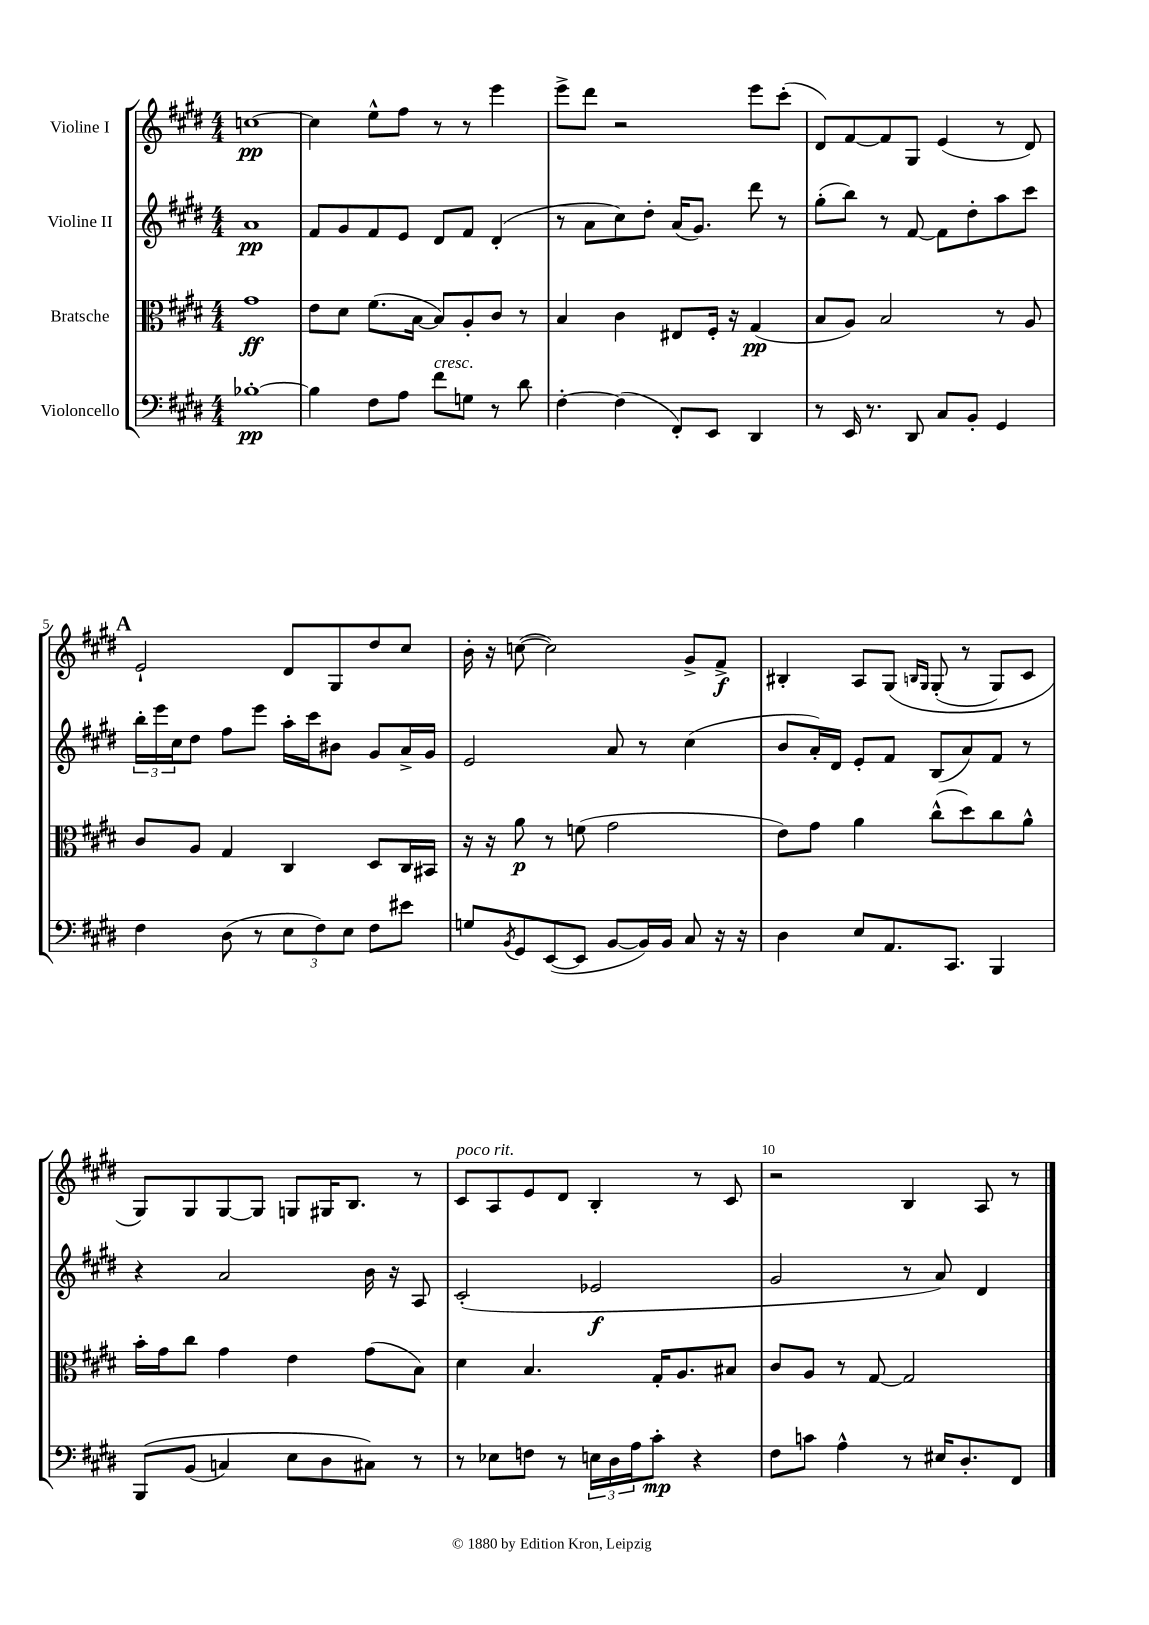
<<
\new StaffGroup <<
\new Staff = "s0" \with { instrumentName = "Violine I" } {
    \clef treble \key e \major \numericTimeSignature \time 4/4
    c''1~\pp |
    c''4 e''8-^ fis''8 r8 r8 e'''4 |
    e'''8-> dis'''8 r2 e'''8 cis'''8-.( |
    dis'8) fis'8~ fis'8 gis8 e'4( r8 dis'8) |
    \mark \markup { \bold "A" } e'2-! dis'8 gis8 dis''8 cis''8 |
    b'16-. r16 c''8~( c''2) gis'8-> fis'8->\f |
    bis4-. a8 gis8\( \grace { b16 gis16 } gis8-.( r8 gis8) cis'8 |
    gis8\) gis8 gis8~ gis8 g8 gis16 b8. r8 |
    cis'8^\markup { \italic "poco rit." } a8 e'8 dis'8 b4-. r8 cis'8 |
    r2 b4 a8 r8 \bar "|." |
}
\new Staff = "s1" \with { instrumentName = "Violine II" } {
    \clef treble \key e \major \numericTimeSignature \time 4/4
    a'1\pp |
    fis'8 gis'8 fis'8 e'8 dis'8 fis'8 dis'4-.( |
    r8 a'8 cis''8) dis''8-. a'16( gis'8.) dis'''8 r8 |
    gis''8-.( b''8) r8 fis'8~ fis'8 dis''8-. a''8 cis'''8 |
    \mark \markup { \bold "A" } \tuplet 3/2 { b''16-. e'''16 cis''16 } dis''8 fis''8 e'''8 a''16-. cis'''16 bis'8 gis'8 a'16-> gis'16 |
    e'2 a'8 r8 cis''4( |
    b'8 a'16-.) dis'16 e'8-. fis'8 b8( a'8) fis'8 r8 |
    r4 a'2 b'16 r16 a8 |
    cis'2-.( ees'2\f |
    gis'2 r8 a'8) dis'4 \bar "|." |
}
\new Staff = "s2" \with { instrumentName = "Bratsche" } {
    \clef alto \key e \major \numericTimeSignature \time 4/4
    gis'1\ff |
    e'8 dis'8 fis'8.( b16~ b8) a8-. cis'8 r8 |
    b4 cis'4 eis8 fis16-. r16 gis4\pp( |
    b8 a8) b2 r8 a8 |
    \mark \markup { \bold "A" } cis'8 a8 gis4 cis4 dis8 cis16 bis,16 |
    r16 r16 a'8\p r8 f'8( gis'2 |
    e'8) gis'8 a'4 cis''8-^( dis''8) cis''8 a'8-^ |
    b'16-. gis'16 cis''8 gis'4 e'4 gis'8( b8) |
    dis'4 b4. gis16-. a8. bis8 |
    cis'8 a8 r8 gis8~ gis2 \bar "|." |
}
\new Staff = "s3" \with { instrumentName = "Violoncello" } {
    \clef bass \key e \major \numericTimeSignature \time 4/4
    bes1~-.\pp |
    bes4 fis8 a8 fis'8^\markup { \italic "cresc." } g8 r8 dis'8 |
    fis4~-. fis4( fis,8-.) e,8 dis,4 |
    r8 e,16 r8. dis,8 cis8 b,8-. gis,4 |
    \mark \markup { \bold "A" } fis4 dis8( r8 \tuplet 3/2 { e8 fis8) e8 } fis8 eis'8 |
    g8 \acciaccatura { b,8 } gis,8 e,8~( e,8 b,8~ b,16) b,16 cis8 r16 r16 |
    dis4 e8 a,8. cis,8. b,,4 |
    b,,8\( b,8( c4) e8 dis8 cis8\) r8 |
    r8 ees8 f8 r8 \tuplet 3/2 { e16 dis16 a16 } cis'8-.\mp r4 |
    fis8 c'8 a4-^ r8 eis16 dis8.-. fis,8 \bar "|." |
}
>>
>>
\layout { \context { \Score \override BarNumber.break-visibility = ##(#f #t #t) barNumberVisibility = #(every-nth-bar-number-visible 5) } }
